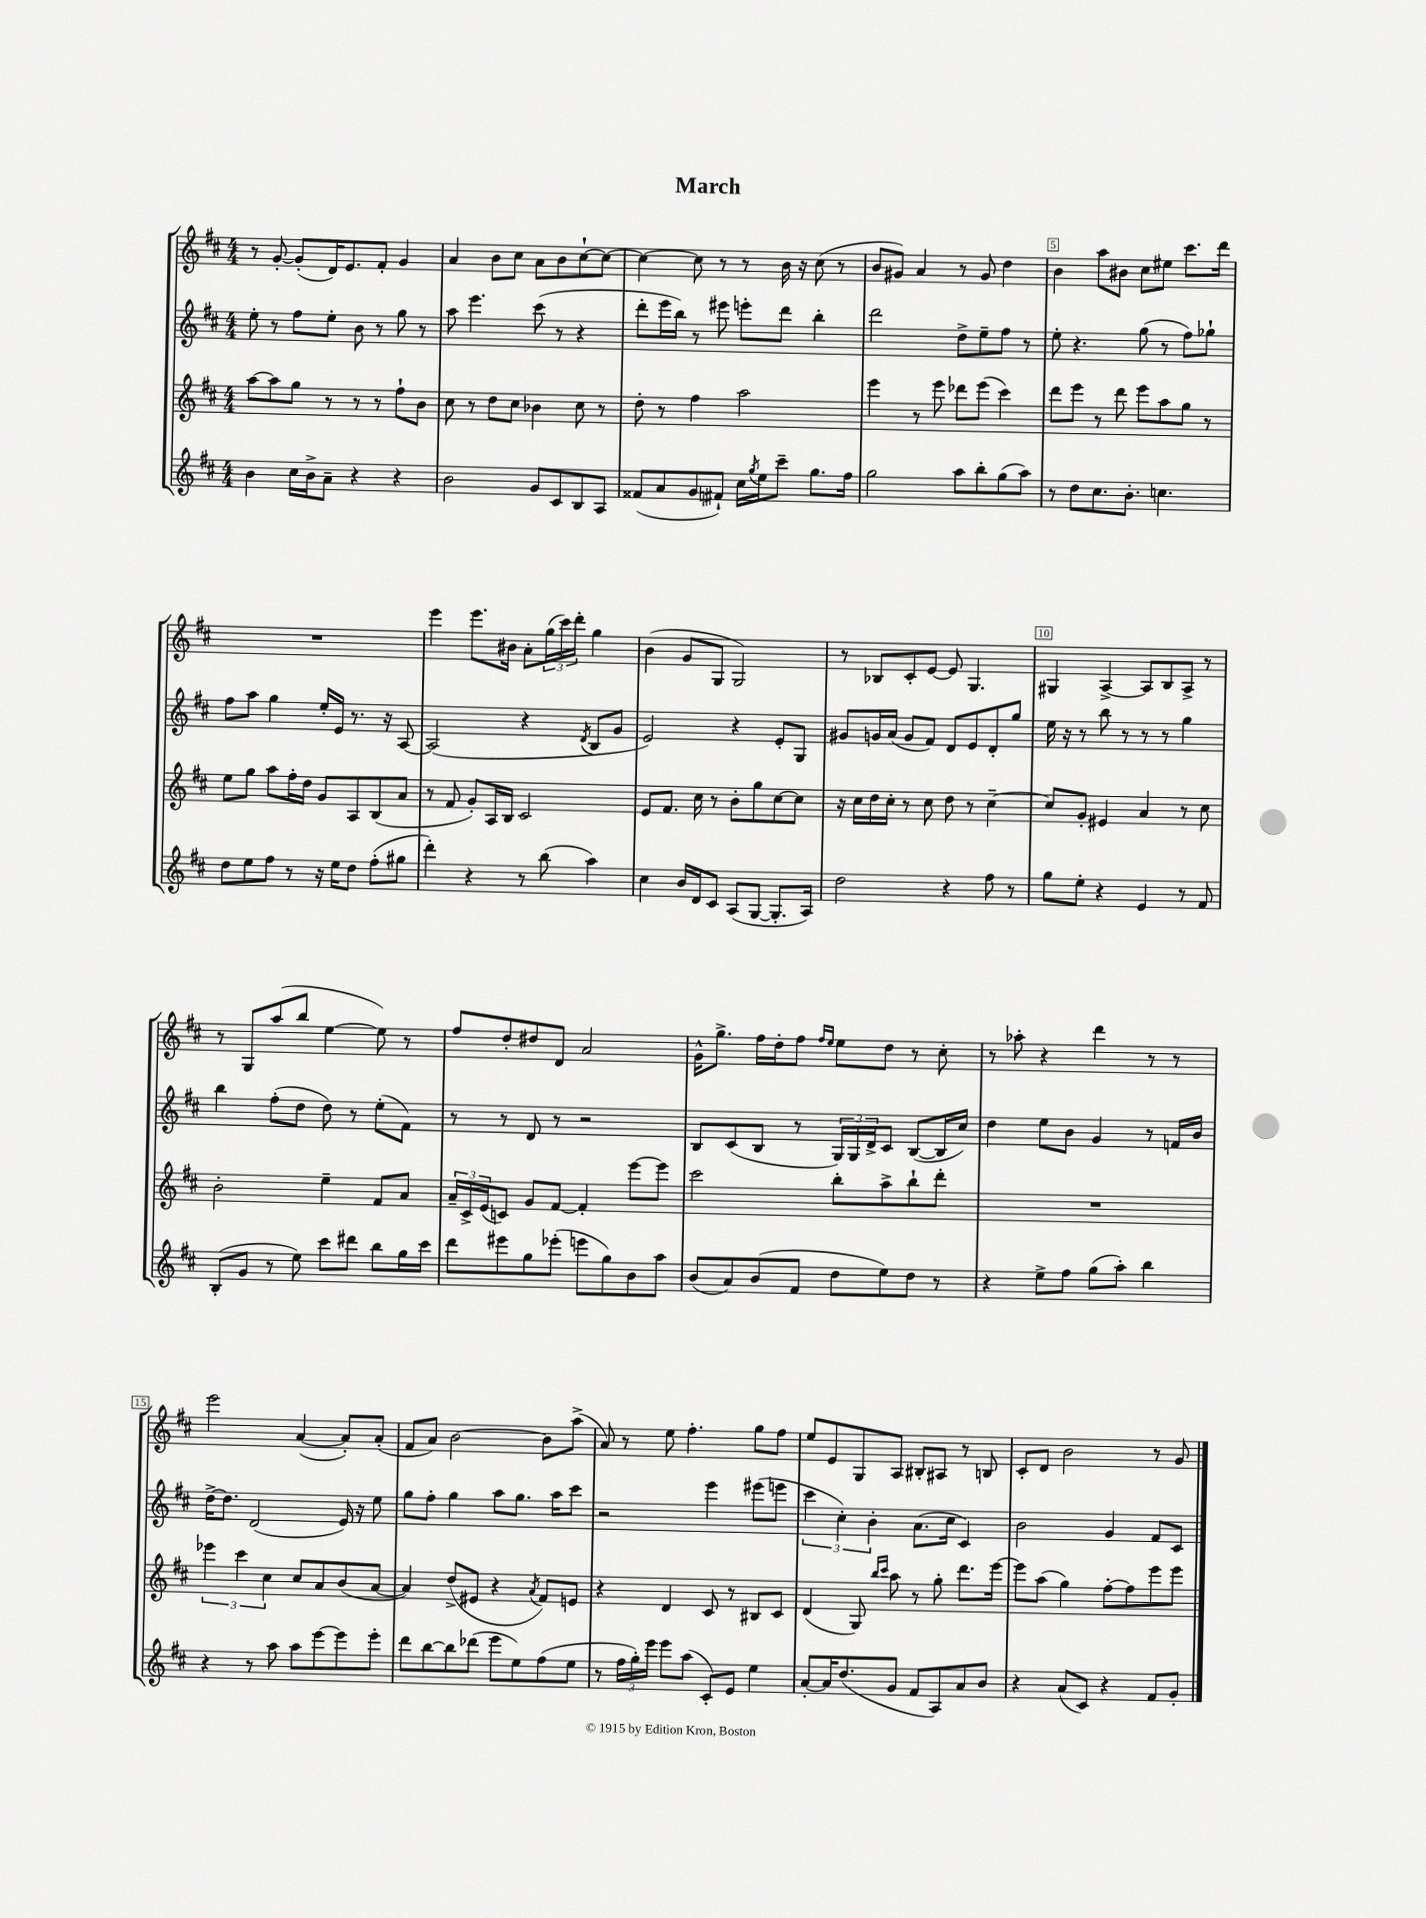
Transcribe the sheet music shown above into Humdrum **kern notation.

**kern	**kern	**kern	**kern
*staff4	*staff3	*staff2	*staff1
*clefG2	*clefG2	*clefG2	*clefG2
*k[f#c#]	*k[f#c#]	*k[f#c#]	*k[f#c#]
*M4/4	*M4/4	*M4/4	*M4/4
4b	[8aa	8ee'	8r
.	8aa]	8r	[8g'
16cc#	8gg	8ff#	(8g']
16b^	.	.	.
8a~	8r	8ee'	16d)
.	.	.	8.e
4r	8r	8b	.
.	8r	8r	8f#'
4r	8ff#`	8gg	4g
.	8b	8r	.
=	=	=	=
2b	8cc#	8aa	4a
.	8r	4.eee	.
.	8dd	.	8b
.	8cc#	.	8cc#
8g	4b-	(8ccc#	8a
8c#	.	8r	8b
8B	8cc#	4r	[8cc#`
8A	8r	.	8cc#_
=	=	=	=
(8f##	8dd'	8ddd'	4cc#_
8a	8r	16eee	.
.	.	16bb)	.
8g	4ff#	8r	8cc#]
8f#`)	.	8eee#	8r
16cc#	2aa	8eee'	8r
8qgg	.	.	.
16ee	.	.	.
8ccc#~	.	8ddd	16b
.	.	.	16r
8.gg	.	4bb'	(8cc#
.	.	.	8r
16ff#	.	.	.
=	=	=	=
2gg	4eee	2ddd	8b
.	.	.	8g#)
.	8r	.	4a
.	8eee	.	.
8aa	8ddd-	8dd^	8r
8bb'	(8eee	8ee~	8g#
(8gg	4ccc#)	8ff#	4dd
8aa)	.	8r	.
=	=	=	=
8r	8ddd	8ee'	4b
8dd	8eee	4.r	.
8.cc#	8r	.	8aa
.	8ddd	.	8b#
8.b'	.	.	.
.	8eee	(8gg	8cc#
4.cc	8aa	8r	8ee#
.	8gg	8ff#)	8.ccc#
.	8r	8gg-`	.
.	.	.	16ddd
=	=	=	=
8dd	8ee	8ff#	1r
8ee	8gg	8aa	.
8ff#	8aa	4gg	.
8r	16ff#'	.	.
.	16dd	.	.
16r	8g	16ee'	.
16ee	.	16e	.
8dd	8A	8.r	.
(8ff#'	(8B	.	.
.	.	16r	.
8gg#	8a	[8A	.
=	=	=	=
4ddd')	8r	(2A]	4eee
.	8f#	.	.
4r	8g')	.	8.eee
.	16A	.	.
.	16B	.	16b#
8r	2c#	4r	8a'
(8bb	.	.	(24gg
.	.	.	24ccc#)
.	.	.	24ddd'
.	.	8qd	.
4aa)	.	8B	4gg
.	.	8g	.
=	=	=	=
4cc#	8e	2e)	(4b
.	8.f#	.	.
16b	.	.	8g
16d	16cc#	.	.
8c#	8r	.	8G
(8A	8b'	4r	2G)
[8G	8gg	.	.
8.G']	[8cc#	8e'	.
.	8cc#]	8G	.
16A)	.	.	.
=	=	=	=
2dd	16r	8g#	8r
.	16cc#	.	.
.	16dd	16g	8B-
.	16cc#'	(16a	.
.	8r	8g	8c#'
.	8cc#	8f#)	[8e
4r	8dd	8d	8e]
.	8r	8e	4.G
8ff#	[4cc#~	8d'	.
8r	.	8gg	.
=	=	=	=
8gg	8cc#]	16ee	4G#
.	.	16r	.
8ee'	8g'	8r	.
4r	4e#	8bb	[4A^
.	.	8r	.
4e	4a	8r	8A]
.	.	8r	8B
8r	8r	4gg	8A^
8f#	8cc#	.	8r
=	=	=	=
(8B'	2b'	4bb	8r
8g	.	.	8G
8r	.	(8ff#'	(8aa
8ee)	.	8dd	8bb
8ccc#	4ee~	8dd)	[4ee
8ddd#	.	8r	.
8bb	8f#	(8ee'	8ee])
16gg	8a	8f#)	8r
16ccc#	.	.	.
=	=	=	=
8ddd	24a~	8r	8ff#
.	24c#^	.	.
.	(24e	.	.
8eee#	8c)	8r	8dd'
8gg	8g	8d	8dd#
(8eee-'	[8f#	8r	8d
8eee	4f#']	2r	2a
8gg)	.	.	.
8b	[8eee	.	.
8aa	8eee]	.	.
=	=	=	=
(8b	2ccc#	8B	16g^^
.	.	.	8.gg^
8a)	.	(8c#	.
(8b	.	8B	16ff#
.	.	.	16dd'
8f#	.	8r	8ff#
.	.	.	16qqff#
.	.	.	16qqee
8dd	8bb'	24G)	8ee
.	.	24G	.
.	.	24d^	.
8ee)	8aa^	8c#	8dd
8dd	8bb`	([8B	8r
8r	8ddd'	16B]	8cc#'
.	.	16cc#)	.
=	=	=	=
4r	1r	4dd	8r
.	.	.	8aa-'
8ee^	.	8ee	4r
8ff#	.	8b	.
(8gg	.	4g	4ddd
8aa')	.	.	.
4bb	.	8r	8r
.	.	16f	8r
.	.	16b	.
=	=	=	=
4r	6eee-	[16dd^	2eee
.	.	8.dd]	.
.	6ccc#	.	.
8r	.	(2d	.
.	6cc#	.	.
8aa	.	.	.
8aa	8cc#	.	([4a
[8eee	8a	.	.
8eee]	(8b	16e)	8a'])
.	.	16r	.
8eee'	[8a	8ee	(8a'
=	=	=	=
8ddd	4a])	8gg	8f#
[8bb	.	8ff#'	8a)
8bb]	(8dd^	4gg	[2b
(8ddd-	8e#	.	.
8eee	4r	8aa	.
8ee)	.	8.gg	.
.	8qa	.	.
(8ff#	8f#)	.	8b]
.	.	16aa	.
8ee	8e	8ccc#	(8aa^
=	=	=	=
8r	4r	2r	8a)
24ff#	.	.	8r
24gg')	.	.	.
24eee	.	.	.
8eee	4d	.	8ee
(8aa	.	.	4.ff#'
8c#')	8c#	4eee	.
8e	8r	.	.
4ee	8B#	(8eee#	8gg
.	8c#	8eee	8ff#
=	=	=	=
[8a'	(4d	6ccc#	8ee
16a]	.	.	8e
.	.	6cc#')	.
(8.dd	.	.	.
.	8G)	.	8G
.	.	6b'	.
.	16qqbb	.	.
.	16qqccc#	.	.
8g	8aa	.	8A
8f#	8r	(8.a	8B#'
8A)	8gg'	.	8A#
.	.	16cc#	.
8a	8.ddd	4c#)	8r
8b	.	.	8B
.	[16eee	.	.
=	=	=	=
4r	8eee]	2b	8c#'
.	(8aa	.	8d
(8a	4gg)	.	2b
8c#)	.	.	.
4r	[8ff#'	4g	.
.	8ff#]	.	.
8f#	8eee	8f#	8r
8g'	8eee	8c#	8g
==	==	==	==
*-	*-	*-	*-
